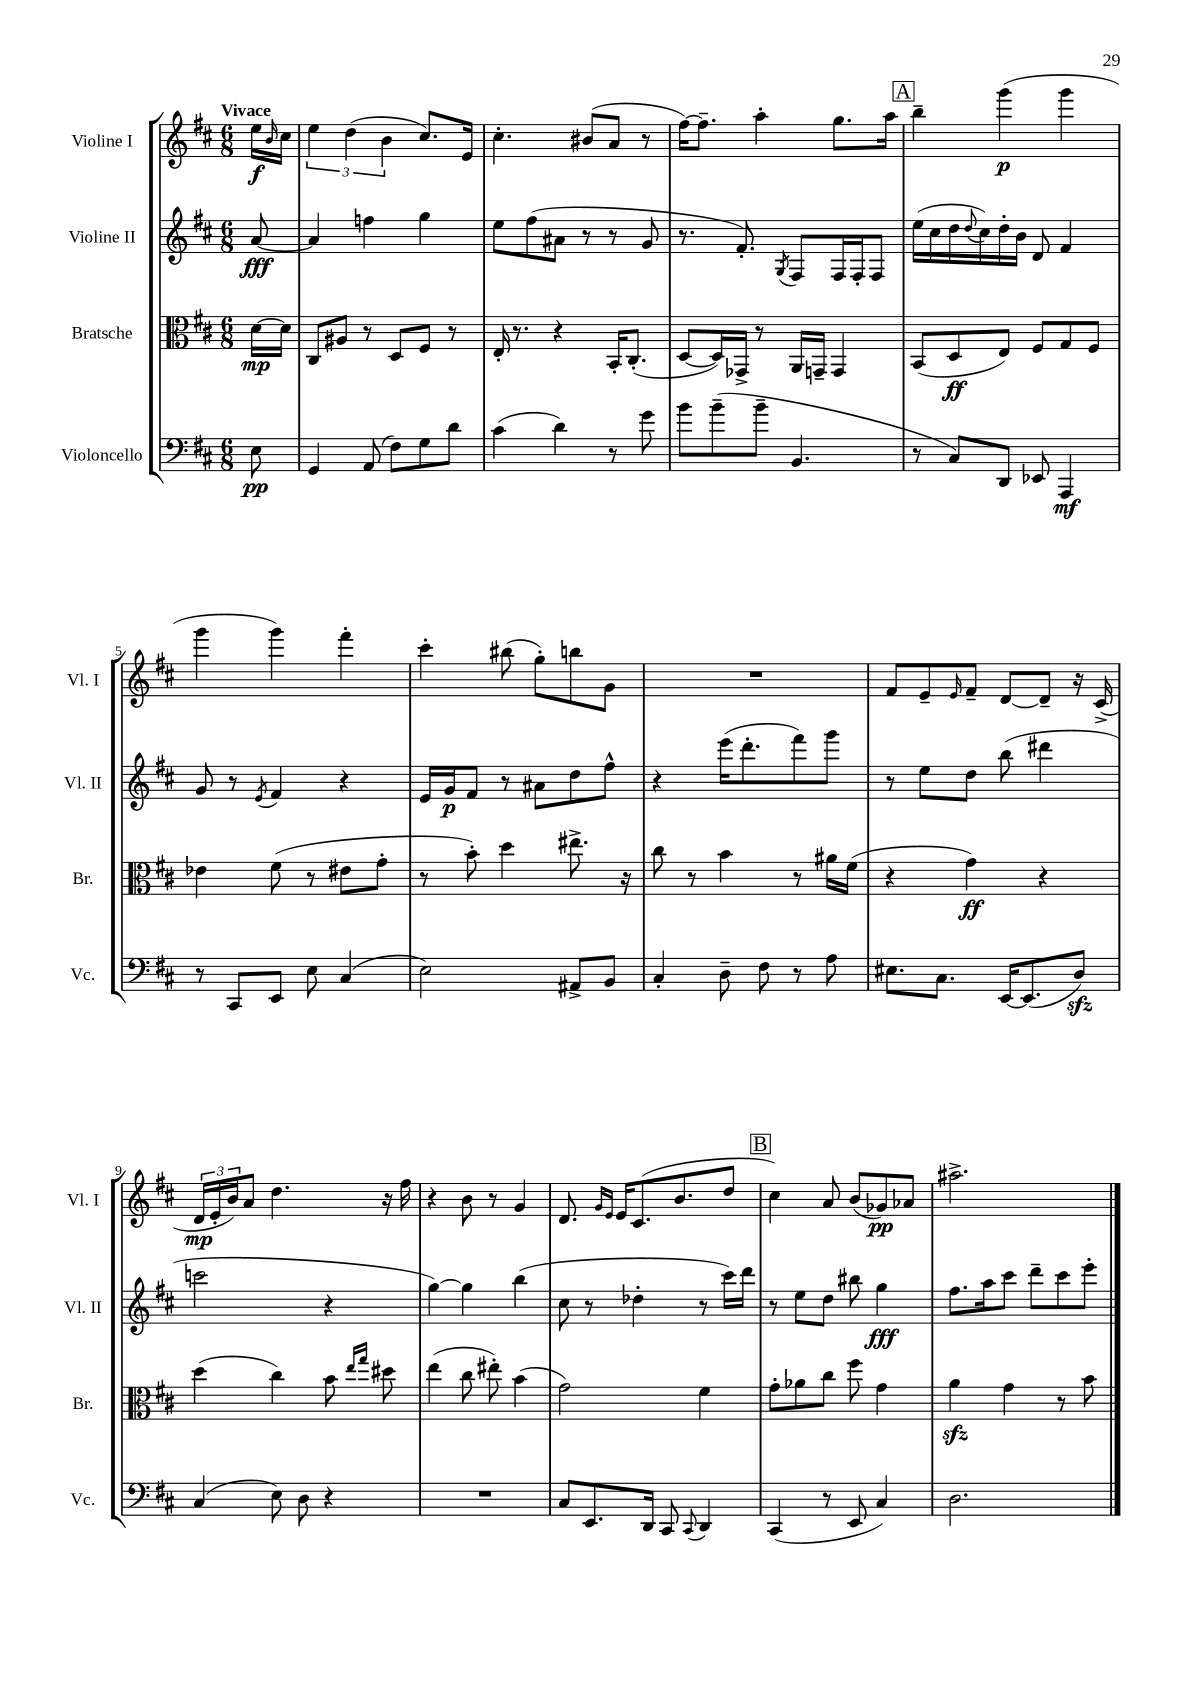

**kern	**kern	**kern	**kern
*staff4	*staff3	*staff2	*staff1
*clefF4	*clefC3	*clefG2	*clefG2
*k[f#c#]	*k[f#c#]	*k[f#c#]	*k[f#c#]
*M6/8	*M6/8	*M6/8	*M6/8
8E	[16d	[8a	16ee
.	.	.	16qqb
.	16d]	.	16cc#
=	=	=	=
4GG	8C#	4a]	6ee
.	8A#	.	.
.	.	.	(6dd
(8AA	8r	4ff	.
.	.	.	6b
8F#)	8D	.	.
8G	8F#	4gg	8.cc#)
8d	8r	.	.
.	.	.	16e
=	=	=	=
(4c#	16E'	8ee	4.cc#'
.	8.r	.	.
.	.	(8ff#	.
4d)	4r	8a#	.
.	.	8r	(8b#
8r	16BB'	8r	8a
.	(8.C#'	.	.
8g	.	8g	8r
=	=	=	=
8b	[8D	8.r	[16ff#)
.	.	.	8.ff#~]
(8b~	16D])	.	.
.	16GG-^	8.f#')	.
8b~	8r	.	4aa'
.	.	8qG	.
4.BB	16AA	8F#	.
.	16GG~	.	.
.	4GG	16F#	8.gg
.	.	16F#'	.
.	.	8F#	.
.	.	.	16aa
=	=	=	=
8r	(8BB	(16ee	4bb~
.	.	16cc#	.
8C#)	8D	16dd	.
.	.	8qqdd	.
.	.	16cc#)	.
8DD	8E)	16dd'	(4ggg
.	.	16b	.
8EE-	8F#	8d	.
4AAA	8G	4f#	4ggg
.	8F#	.	.
=	=	=	=
8r	4e-	8g	4ggg
8CC#	.	8r	.
.	.	8qe	.
8EE	(8f#	4f#	4ggg)
8E	8r	.	.
(4C#	8e#	4r	4fff#'
.	8g'	.	.
=	=	=	=
2E)	8r	16e	4ccc#'
.	.	16g	.
.	8b')	8f#	.
.	4dd	8r	(8bb#
.	.	8a#	8gg')
8AA#^	8.ee#^	8dd	8bb
8BB	.	8ff#^^	8g
.	16r	.	.
=	=	=	=
4C#'	8cc#	4r	2.r
.	8r	.	.
8D~	4b	(16eee	.
.	.	8.ddd'	.
8F#	.	.	.
8r	8r	8fff#)	.
8A	16a#	8ggg	.
.	(16f#	.	.
=	=	=	=
8.E#	4r	8r	8f#
.	.	8ee	8e~
8.C#	.	.	.
.	.	.	16qqe
.	4g)	8dd	8f#~
[16EE	.	(8bb	[8d
(8.EE]	.	.	.
.	4r	4ddd#	8d~]
8D)	.	.	16r
.	.	.	(16c#^
=	=	=	=
(4C#	(4dd	2ccc	24d
.	.	.	24e'
.	.	.	24b)
.	.	.	8a
8E)	4cc#)	.	4.dd
8D	.	.	.
4r	8b	4r	.
.	16qqee	.	.
.	16qqgg	.	.
.	8dd#	.	16r
.	.	.	16ff#
=	=	=	=
2.r	(4ee	[4gg)	4r
.	8cc#	4gg]	8b
.	8ee#')	.	8r
.	(4b	(4bb	4g
=	=	=	=
8C#	2g)	8cc#	8.d
8.EE	.	8r	.
.	.	.	16qqg
.	.	.	16qqe
.	.	.	16e
.	.	4dd-'	(8.c#
16DD	.	.	.
8CC#	.	.	.
.	.	.	8.b
8qqCC#	.	.	.
4DD	4f#	8r	.
.	.	16ccc#)	8dd
.	.	16ddd	.
=	=	=	=
(4CC#	8g'	8r	4cc#)
.	8a-	8ee	.
8r	8cc#	8dd	8a
8EE	8ff#	8bb#	(8b
4C#)	4g	4gg	8g-)
.	.	.	8a-
=	=	=	=
2.D	4a	8.ff#	2.aa#^
.	.	16aa	.
.	4g	8ccc#	.
.	.	8ddd~	.
.	8r	8ccc#	.
.	8b	8eee'	.
==	==	==	==
*-	*-	*-	*-
